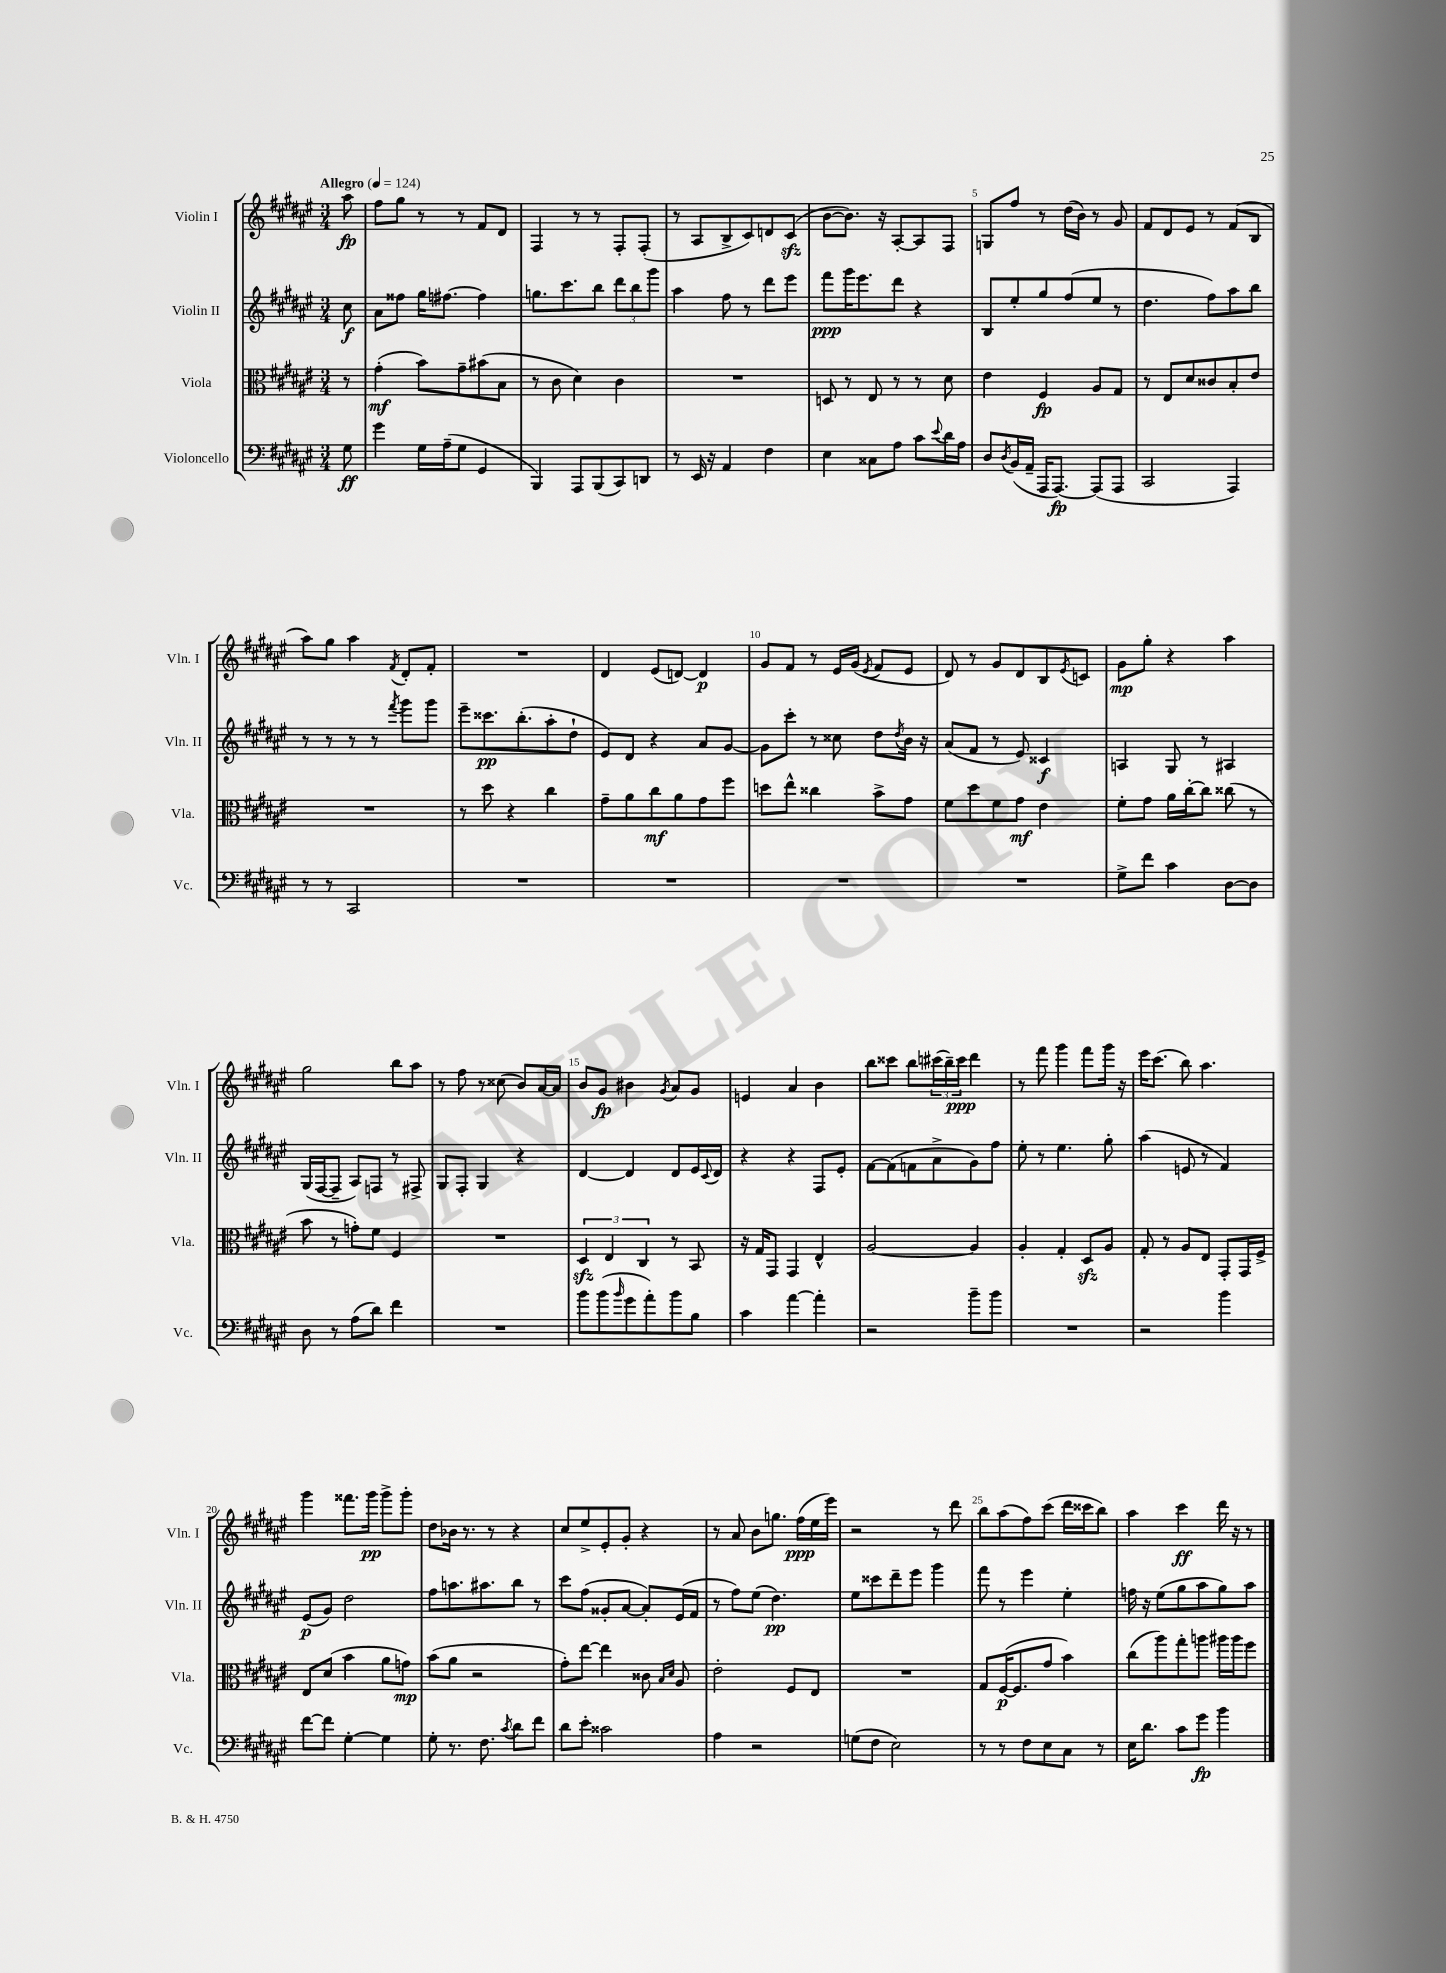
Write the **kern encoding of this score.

**kern	**dynam	**kern	**dynam	**kern	**dynam	**kern	**dynam
*part4	*part4	*part3	*part3	*part2	*part2	*part1	*part1
*staff4	*staff4	*staff3	*staff3	*staff2	*staff2	*staff1	*staff1
*I"Violoncello	*	*I"Viola	*	*I"Violin II	*	*I"Violin I	*
*I'Vc.	*	*I'Vla.	*	*I'Vln. II	*	*I'Vln. I	*
*clefF4	*	*clefC3	*	*clefG2	*	*clefG2	*
*k[f#c#g#d#a#e#]	*	*k[f#c#g#d#a#e#]	*	*k[f#c#g#d#a#e#]	*	*k[f#c#g#d#a#e#]	*
*M3/4	*	*M3/4	*	*M3/4	*	*M3/4	*
*MM124	*	*MM124	*	*MM124	*	*MM124	*
=	=	=	=	=	=	=	=
!	!	!	!	!	!	!LO:TX:a:B:t=Allegro	!
8G#\	ff	8r	.	8cc#\	f	8aa#\	fp
=1	=1	=1	=1	=1	=1	=1	=1
4g#\	.	(4g#'\	mf	8a#\L	.	8ff#\L	.
.	.	.	.	8ff##X\J	.	8gg#\J	.
16G#\LL	.	8b\L)	.	16gg#\KL	.	8r	.
(16A#~\J	.	.	.	[8.ff#X\J	.	.	.
8G#\J	.	8g#~\	.	.	.	8r	.
4GG#/	.	(8b#X\	.	4ff#\]	.	8f#/L	.
.	.	8B\J	.	.	.	8d#/J	.
=2	=2	=2	=2	=2	=2	=2	=2
4BBB/)	.	8r	.	8.ggn\L	.	4F#/	.
.	.	8c#\	.	.	.	.	.
.	.	.	.	8.ccc#\	.	.	.
8AAA#/L	.	4d#\)	.	.	.	8r	.
(8BBB/	.	.	.	8bb\J	.	8r	.
8CC#/)	.	4c#\	.	12ddd#\L	.	8F#'/L	.
.	.	.	.	12bb\	.	.	.
8DDn/J	.	.	.	.	.	(8F#'/J	.
.	.	.	.	12ggg#\J	.	.	.
=3	=3	=3	=3	=3	=3	=3	=3
8r	.	2.r	.	4aa#\	.	8r	.
16EE#/	.	.	.	.	.	8A#/L	.
16r	.	.	.	.	.	.	.
4AA#/	.	.	.	8ff#\	.	8B^/	.
.	.	.	.	8r	.	8c#/)	.
4F#\	.	.	.	8ddd#\L	.	8dn/	.
.	.	.	.	8eee#\J	.	(8c#zz/J	.
=4	=4	=4	=4	=4	=4	=4	=4
4E#\	.	8Dn/	.	8fff#\L	ppp	[8b\L	.
.	.	8r	.	16ggg#\K	.	8.b\J])	.
.	.	.	.	8.eee#\	.	.	.
8C##X\L	.	8E#/	.	.	.	.	.
.	.	.	.	.	.	16r	.
8A#\J	.	8r	.	8ddd#\J	.	[8A#'/L	.
8c#\L	.	8r	.	4r	.	8A#/]	.
8qqe#/	.	.	.	.	.	.	.
16d#\L	.	8d#\	.	.	.	8F#/J	.
16A#\JJ	.	.	.	.	.	.	.
=5	=5	=5	=5	=5	=5	=5	=5
8D#/L	.	4e#\	.	8B/L	.	8Gn/L	.
8qD#/	.	.	.	.	.	.	.
(16BB/L	.	.	.	8ee#'/	.	8ff#/J	.
16AA#~/JJ	.	.	.	.	.	.	.
16AAA#/KL	.	4F#/	fp	8gg#/	.	8r	.
[8.AAA#/J)	fp	.	.	.	.	.	.
.	.	.	.	(8ff#/	.	(16dd#\LL	.
.	.	.	.	.	.	16b\JJ)	.
(8AAA#/L]	.	8A#/L	.	8ee#/J	.	8r	.
8AAA#/J	.	8G#/J	.	8r	.	8g#/	.
=6	=6	=6	=6	=6	=6	=6	=6
2CC#/	.	8r	.	4.dd#\	.	8f#/L	.
.	.	8E#/L	.	.	.	8d#/	.
.	.	8d#/	.	.	.	8e#/J	.
.	.	8c##X/	.	8ff#\L)	.	8r	.
4AAA#/)	.	8B'/	.	8aa#\	.	(8f#/L	.
.	.	8e#/J	.	8bb\J	.	8B/J	.
!!LO:LB:g=z
=7	=7	=7	=7	=7	=7	=7	=7
8r	.	2.r	.	8r	.	8aa#\L)	.
8r	.	.	.	8r	.	8gg#\J	.
2CC#/	.	.	.	8r	.	4aa#\	.
.	.	.	.	8r	.	.	.
.	.	.	.	8qfff#/	.	8qf#/	.
.	.	.	.	8ggg#\L	.	8d#'/L	.
.	.	.	.	8ggg#\J	.	8f#'/J	.
=8	=8	=8	=8	=8	=8	=8	=8
2.r	.	8r	.	8eee#~\L	.	2.r	.
.	.	8dd#\	.	8.ccc##X\	pp	.	.
.	.	4r	.	.	.	.	.
.	.	.	.	(8.bb'\	.	.	.
.	.	4cc#\	.	8aa#'\	.	.	.
.	.	.	.	8dd#`\J	.	.	.
=9	=9	=9	=9	=9	=9	=9	=9
2.r	.	8g#~\L	.	8e#/L)	.	4d#/	.
.	.	8a#\	.	8d#/J	.	.	.
.	.	8cc#\	mf	4r	.	(8e#/L	.
.	.	8a#\	.	.	.	[8dn/J)	.
.	.	8g#\	.	8a#/L	.	4d/]	p
.	.	8ff#\J	.	[8g#/J	.	.	.
=10	=10	=10	=10	=10	=10	=10	=10
2.r	.	8ddn\L	.	8g#\L]	.	8g#/L	.
.	.	8ee#^^\J	.	8ccc#'\J	.	8f#/J	.
.	.	4cc##X\	.	8r	.	8r	.
.	.	.	.	8cc##X\	.	16e#/LL	.
.	.	.	.	.	.	(16g#/JJ	.
.	.	.	.	.	.	8qe#/	.
.	.	8b^\L	.	8dd#\L	.	8f#/L	.
.	.	.	.	8qdd#/	.	.	.
.	.	8g#\J	.	16b\Jk	.	8e#/J	.
.	.	.	.	16r	.	.	.
=11	=11	=11	=11	=11	=11	=11	=11
2.r	.	8f#\L	.	(8a#/L	.	8d#/)	.
.	.	8dd#\	.	8f#/J	.	8r	.
.	.	8f#\	.	8r	.	8g#/L	.
.	.	8g#\J	mf	8e#/)	.	8d#/	.
.	.	4e#\	.	4c##X/	f	8B/	.
.	.	.	.	.	.	8qe#/	.
.	.	.	.	.	.	8cn/J	.
=12	=12	=12	=12	=12	=12	=12	=12
8G#^\L	.	8f#'\L	.	4An/	.	8g#\L	mp
8f#\J	.	8g#\J	.	.	.	8gg#'\J	.
4c#\	.	16a#\LL	.	8G#/	.	4r	.
.	.	[16cc#'\J	.	.	.	.	.
.	.	8cc#\J]	.	8r	.	.	.
[8D#\L	.	(8cc##X\	.	4A#X/	.	4aa#\	.
8D#\J]	.	8r	.	.	.	.	.
!!LO:LB:g=z
=13	=13	=13	=13	=13	=13	=13	=13
8D#\	.	8b\	.	(16G#/LL	.	2gg#\	.
.	.	.	.	[16F#/J	.	.	.
8r	.	8r	.	8F#~/J]	.	.	.
(8A#\L	.	8gn'\L)	.	8A#/L)	.	.	.
8d#\J)	.	8f#\J	.	8Fn/J	.	.	.
4f#\	.	4F#/	.	8r	.	8bb\L	.
.	.	.	.	8F#X^/	.	8aa#\J	.
=14	=14	=14	=14	=14	=14	=14	=14
2.r	.	2.r	.	8G#/L	.	8r	.
.	.	.	.	8F#'/J	.	8ff#\	.
.	.	.	.	4G#/	.	8r	.
.	.	.	.	.	.	(8cc##X\	.
.	.	.	.	4r	.	8b/L)	.
.	.	.	.	.	.	[16a#/L	.
.	.	.	.	.	.	16a#/JJ]	.
=15	=15	=15	=15	=15	=15	=15	=15
8b\L	.	6D#zz/	.	[4d#/	.	8b/L	.
(8b\	.	.	.	.	.	8g#/J	fp
.	.	6E#/	.	.	.	.	.
16qqb/	.	.	.	.	.	.	.
8g#\	.	.	.	4d#/]	.	4b#X\	.
.	.	6C#/	.	.	.	.	.
8a#'\)	.	.	.	.	.	.	.
.	.	.	.	.	.	8qg#/	.
8b\	.	8r	.	8d#/L	.	8a#/L	.
8B\J	.	8BB/	.	16e#/L	.	8g#/J	.
.	.	.	.	8qqc#/	.	.	.
.	.	.	.	16d#/JJ	.	.	.
=16	=16	=16	=16	=16	=16	=16	=16
4c#\	.	16r	.	4r	.	4en/	.
.	.	16G#/KL	.	.	.	.	.
.	.	8GG#/J	.	.	.	.	.
[4a#\	.	4GG#/	.	4r	.	4a#/	.
4a#'\]	.	4E#^^/	.	8F#/L	.	4b\	.
.	.	.	.	8e#'/J	.	.	.
=17	=17	=17	=17	=17	=17	=17	=17
2r	.	[2A#/	.	[8f#\L	.	8bb\L	.
.	.	.	.	(8f#\]	.	8ccc##X\J	.
.	.	.	.	8fn\	.	8bb\L	.
.	.	.	.	8a#^\	.	(24ccc#X\L	.
.	.	.	.	.	.	24bb~\)	.
.	.	.	.	.	.	24ccc#\JJ	ppp
8b~\L	.	4A#/]	.	8g#\)	.	4ddd#\	.
8b\J	.	.	.	8ff#\J	.	.	.
=18	=18	=18	=18	=18	=18	=18	=18
2.r	.	4A#'/	.	8ee#'\	.	8r	.
.	.	.	.	8r	.	8fff#\	.
.	.	4G#'/	.	4.ee#\	.	4ggg#\	.
.	.	8D#zz/L	.	.	.	8fff#\L	.
.	.	8A#/J	.	8gg#'\	.	16ggg#\Jk	.
.	.	.	.	.	.	16r	.
=19	=19	=19	=19	=19	=19	=19	=19
2r	.	8G#'/	.	(4aa#\	.	16eee#\KL	.
.	.	.	.	.	.	(8.ccc#\J	.
.	.	8r	.	.	.	.	.
.	.	8A#/L	.	8en/	.	8bb\)	.
.	.	8E#/J	.	8r	.	4.aa#\	.
4b\	.	8GG#'/L	.	4f#/)	.	.	.
.	.	16GG#/L	.	.	.	.	.
.	.	16F#^/JJ	.	.	.	.	.
!!LO:LB:g=z
=20	=20	=20	=20	=20	=20	=20	=20
[8f#\L	.	8E#/L	.	(8e#/L	p	4ggg#\	.
8f#\J]	.	(8d#/J	.	8g#/J)	.	.	.
[4G#'\	.	4b\	.	2dd#\	.	8.fff##X\L	.
.	.	.	.	.	.	16ggg#\Jk	pp
4G#\]	.	8a#\L	.	.	.	8ggg#^\L	.
.	.	8gn\J)	mp	.	.	8ggg#'\J	.
=21	=21	=21	=21	=21	=21	=21	=21
8G#'\	.	(8b\L	.	8ff#\L	.	8dd#\L	.
8.r	.	8a#\J	.	8.aan\	.	16b-X\Jk	.
.	.	.	.	.	.	8.r	.
.	.	2r	.	.	.	.	.
8.F#\	.	.	.	8.aa#X\	.	.	.
.	.	.	.	.	.	8r	.
8qc#/	.	.	.	.	.	.	.
8d#\L	.	.	.	8bb\J	.	4r	.
8f#\J	.	.	.	8r	.	.	.
=22	=22	=22	=22	=22	=22	=22	=22
8d#\L	.	8g#'\L)	.	8ccc#\L	.	8cc#/L	.
8e#'\J	.	[8ee#\J	.	(8ff#\J	.	8ee#^/	.
2c##X\	.	4ee#\]	.	8g##X'/L	.	8e#'/	.
.	.	.	.	[8a#/J	.	8g#'/J	.
.	.	8c##X\	.	8a#'/L])	.	4r	.
.	.	16qqB/LL	.	.	.	.	.
.	.	16qqd#/JJ	.	.	.	.	.
.	.	8A#/	.	(16e#/L	.	.	.
.	.	.	.	16f#/JJ	.	.	.
=23	=23	=23	=23	=23	=23	=23	=23
4A#\	.	2e#'\	.	8r	.	8r	.
.	.	.	.	8ff#\L)	.	8a#/	.
2r	.	.	.	(8ee#\J	.	8b\L	.
.	.	.	.	4.dd#\)	pp	8.ggn\J	.
.	.	8F#/L	.	.	.	.	.
.	.	.	.	.	.	(16ff#\LL	ppp
.	.	8E#/J	.	.	.	16ee#\	.
.	.	.	.	.	.	16eee#\JJ)	.
=24	=24	=24	=24	=24	=24	=24	=24
(8Gn\L	.	2.r	.	8ee#\L	.	2r	.
8F#\J	.	.	.	8ccc##X\	.	.	.
2E#\)	.	.	.	8ddd#~\	.	.	.
.	.	.	.	8eee#\J	.	.	.
.	.	.	.	4ggg#\	.	8r	.
.	.	.	.	.	.	8ddd#\	.
=25	=25	=25	=25	=25	=25	=25	=25
8r	.	8G#/L	.	8fff#\	.	8bb\L	.
8r	.	([16F#/K	p	8r	.	(8aa#\	.
.	.	8.F#/]	.	.	.	.	.
8F#\L	.	.	.	4eee#\	.	8ff#\)	.
8E#\	.	8g#/J	.	.	.	(8ccc#\J	.
8C#\J	.	4b\)	.	4ee#'\	.	16ddd#\LL	.
.	.	.	.	.	.	16ccc##X\J	.
8r	.	.	.	.	.	8bb\J)	.
=26	=26	=26	=26	=26	=26	=26	=26
16E#\KL	.	(8cc#\L	.	16ffn\	.	4aa#\	.
8.d#\J	.	.	.	16r	.	.	.
.	.	8aa#\)	.	(8ee#\L	.	.	.
8c#\L	.	8gg#'\	.	8gg#\	.	4ccc#\	ff
8g#\J	fp	8aan\J	.	8aa#\	.	.	.
4b\	.	16aa#X\LL	.	8gg#\)	.	16ddd#\	.
.	.	16aa#\J	.	.	.	16r	.
.	.	8ff#\J	.	8aa#\J	.	8r	.
==	==	==	==	==	==	==	==
*-	*-	*-	*-	*-	*-	*-	*-
